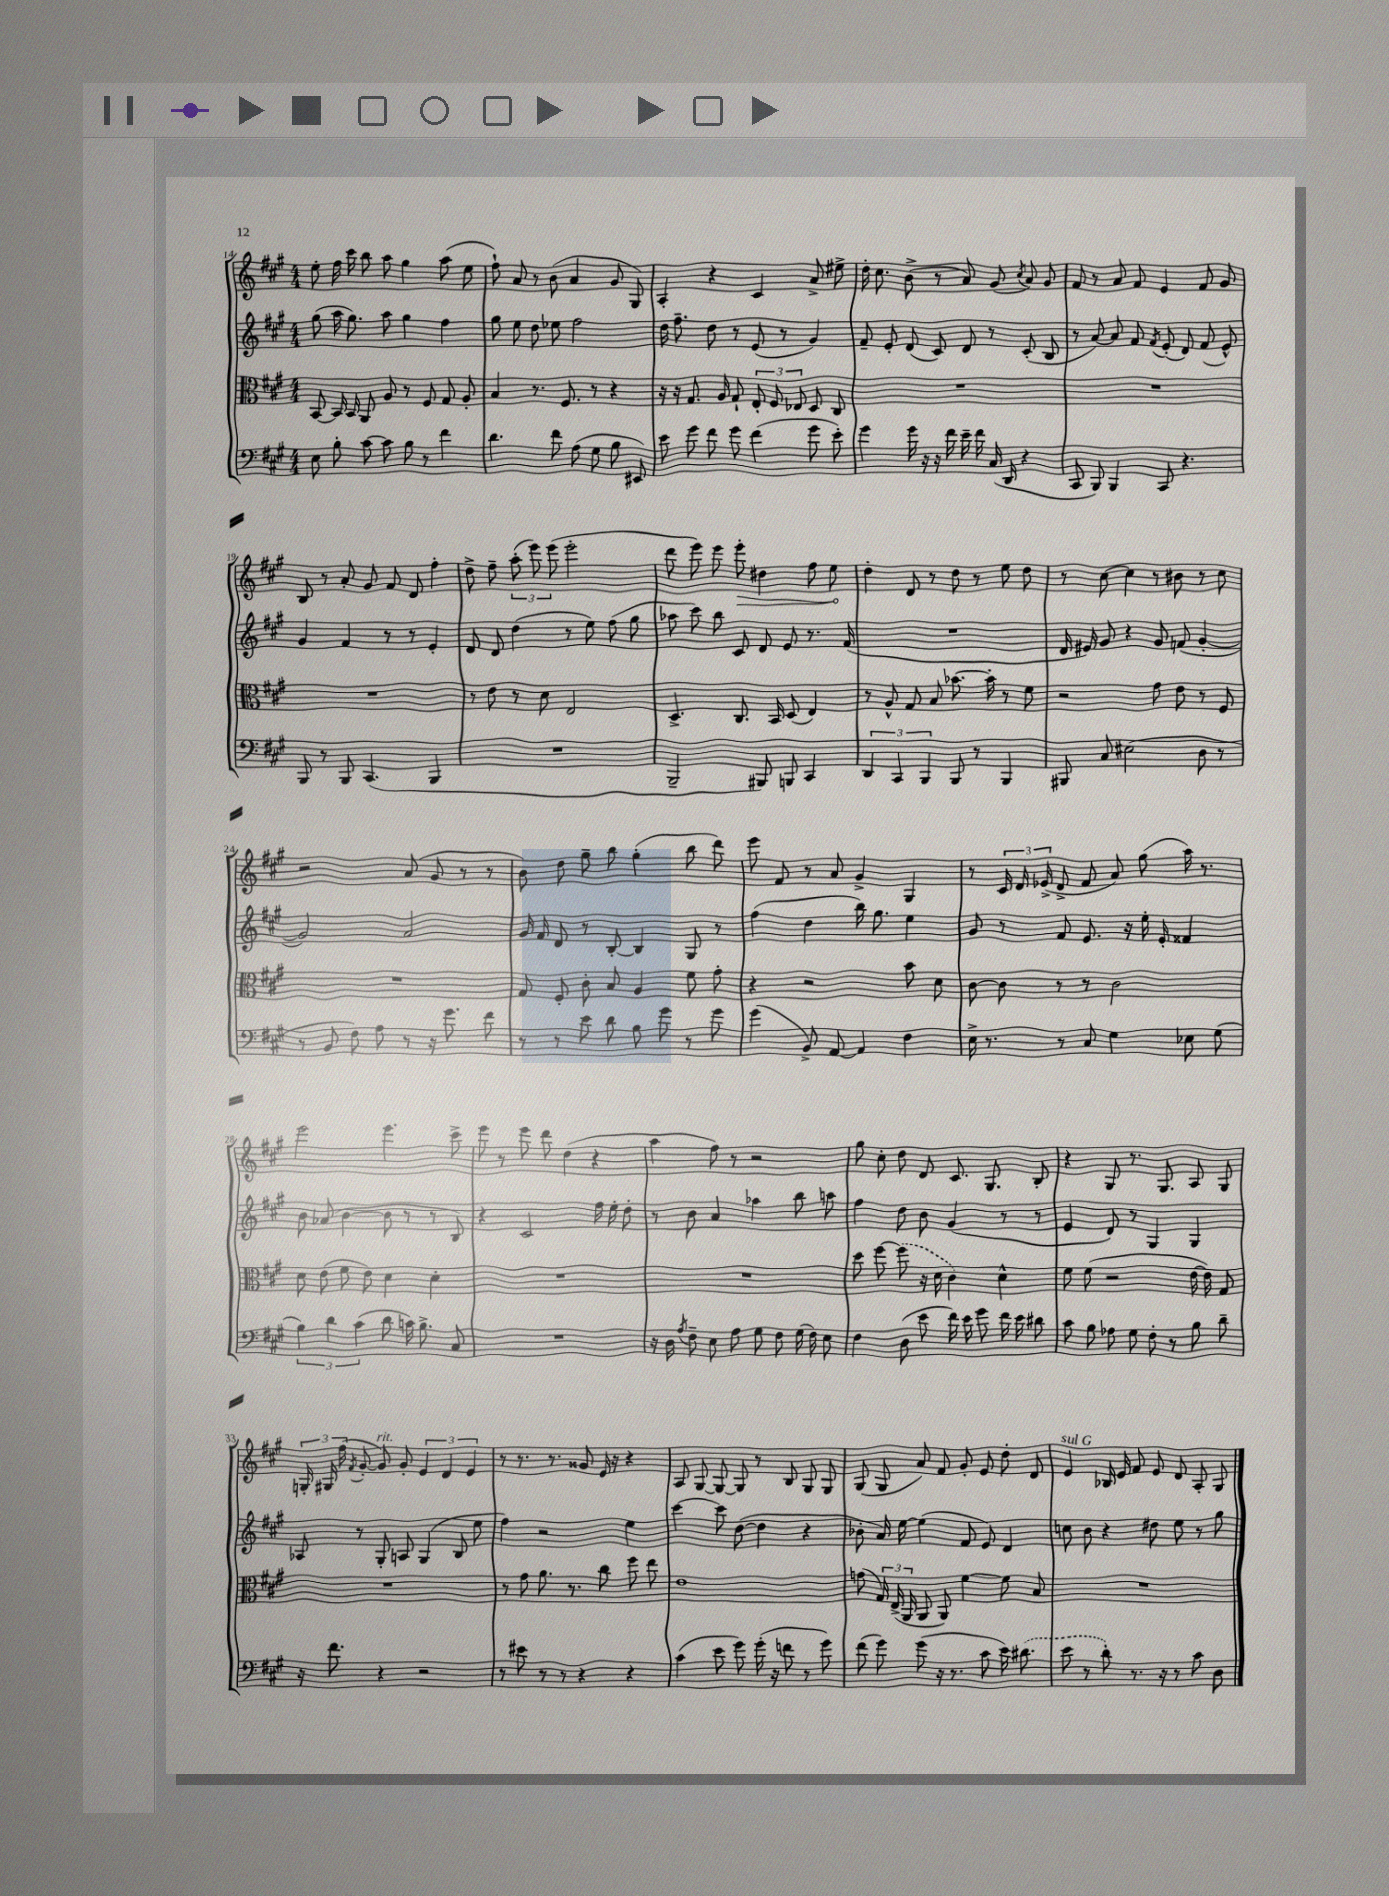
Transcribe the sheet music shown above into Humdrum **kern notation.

**kern	**kern	**kern	**kern	**dynam
*part4	*part3	*part2	*part1	*part1
*staff4	*staff3	*staff2	*staff1	*staff1
*clefF4	*clefC3	*clefG2	*clefG2	*
*k[f#c#g#]	*k[f#c#g#]	*k[f#c#g#]	*k[f#c#g#]	*
*M4/4	*M4/4	*M4/4	*M4/4	*
=14	=14	=14	=14	=14
8E\	[8BB/	(8gg#\	8ee'\	.
8B'\	16BB/]	16aa\	16ff#\	.
.	16BB/	8.gg#\)	16ccc#\	.
[8c#\	8AA/	.	8bb\	.
8c#\]	8A/	8aa\	8aa\	.
8B\	8r	4gg#\	4gg#\	.
8r	8F#/	.	.	.
4f#\	8G#/	4ff#\	(8aa\	.
.	8A'/	.	8ee\	.
=15	=15	=15	=15	=15
4.d\	4B/	8gg#\	8ff#`\)	.
.	.	8ee\	8a/	.
.	8.r	8dd\	8r	.
8f#\	.	8ee-X\	(8b\	.
.	8.F#/	.	.	.
(8A\	.	2ff#\	4a/	.
8G#\	8r	.	.	.
8B\	4r	.	8g#/	.
8EE#X/)	.	.	8G#/)	.
=16	=16	=16	=16	=16
8e\	16r	16dd\	4A'/	.
.	16r	8.ff#~\	.	.
8g#\	8.G#/	.	.	.
8f#\	.	8dd\	4r	.
.	16A/	.	.	.
8g#\	8G#`/	8r	.	.
(4f#\	12E'/	(8e/	4c#/	.
.	12F#/	.	.	.
.	.	8r	.	.
.	12E-X/	.	.	.
8g#\	8D/	4g#/)	8a^/	.
8e'\)	8C#/	.	8ee#X^\	.
=17	=17	=17	=17	=17
4g#\	1r	8f#~/	16dd'\	.
.	.	.	8.cc#\	.
.	.	8e'/	.	.
16g#\	.	(8d/	(8b^\	.
16r	.	.	.	.
16r	.	8c#/)	8r	.
16f#\	.	.	.	.
16e~\	.	8d/	8a/)	.
16f#\	.	.	.	.
(16C#/	.	8r	(8g#/	.
16DD/	.	.	.	.
.	.	.	8qcc#/	.
4r	.	(8c#'/	8a/)	.
.	.	8B/	8g#/	.
=18	=18	=18	=18	=18
8CC#/	1r	8r	8f#/	.
8BBB/)	.	[8a/)	8r	.
4BBB/	.	8a/]	8a/	.
.	.	8f#/	8f#/	.
.	.	8qf#/	.	.
8CC#/	.	(8e'/	4e/	.
4.r	.	8d/)	.	.
.	.	(8f#/	8f#/	.
.	.	8e^^/)	8g#/	.
!!LO:LB:g=z
=19	=19	=19	=19	=19
8BBB/	1r	4g#/	8B/	.
8r	.	.	8r	.
8BBB/	.	4f#/	8a'/	.
(4.CC#/	.	.	8g#/	.
.	.	8r	8f#/	.
.	.	8r	8d/	.
4BBB/	.	4e'/	4ff#'\	.
=20	=20	=20	=20	=20
1r	8r	8d/	8dd^\	.
.	8e\	8d/	8ff#~\	.
.	8r	(4dd\	(12aa'\	.
.	.	.	12eee\)	.
.	8d\	.	.	.
.	.	.	(12eee\	.
.	2E/	8r	2eee'\	.
.	.	8ee\)	.	.
.	.	(8ff#\	.	.
.	.	8gg#\	.	.
=21	=21	=21	=21	=21
2BBB~/	4.D^/	8aa-X\	8ddd\	.
.	.	8ccc#\)	8eee\)	.
.	.	8bb\	8eee\	.
!	!	!	!	!LO:HP:b
.	8.C#/	8c#/	8eee'\	>
8BBB#X/)	.	8d/	4dd#X\	.
.	16BB/	.	.	.
8BBBn/	(8D/	8e/	.	.
4CC#/	4E/)	8.r	8ff#\	.
.	.	.	8ee\	.
.	.	(16f#/	.	.
.	.	.	.	]
=22	=22	=22	=22	=22
6DD/	8r	1r	4dd'\	.
.	8A^^/	.	.	.
6CC#/	.	.	.	.
.	8G#/	.	8d/	.
6BBB/	.	.	.	.
.	8B/	.	8r	.
8BBB/	[8.b-X\	.	8dd\	.
8r	.	.	8r	.
.	16b-'\]	.	.	.
4BBB/	8r	.	8ee\	.
.	8f#\	.	8dd\	.
=23	=23	=23	=23	=23
8BBB#X/	2r	16d/	8r	.
.	.	16e#X/)	.	.
8C#/	.	8g#/	[8cc#\	.
(2E#X\	.	4r	4cc#\]	.
.	8g#\	8g#/	8r	.
.	8e\	(8fn/	8b#X\	.
8D\	8r	[4g#'/	8r	.
8r	8F#/	.	8cc#\	.
!!LO:LB:g=z
=24	=24	=24	=24	=24
8r	1r	2g#/])	2r	.
8BB/	.	.	.	.
8F#\)	.	.	.	.
8A\	.	.	.	.
8r	.	2a/	(8a/	.
16r	.	.	8g#/	.
8.g#\	.	.	.	.
.	.	.	8r	.
8f#\	.	.	8r	.
=25	=25	=25	=25	=25
8r	8G#/	16g#/	8b\)	.
.	.	16f#/	.	.
8r	8F#'/	8d/	8dd\	.
8e\	8c#'\	8r	8gg#~\	.
8d\	8B/	[8B'/	8bb\	.
8B\	4A/	4B/]	(4gg#'\	.
8g#\	.	.	.	.
8r	8f#\	8G#/	8bb\	.
8g#\	8g#'\	8r	8ddd\)	.
=26	=26	=26	=26	=26
(4g#\	4r	(4ff#\	8eee\	.
.	.	.	8f#/	.
8BB^/)	2r	4dd\	8r	.
[8AA/	.	.	8a/	.
4AA/]	.	16bb\)	4g#^/	.
.	.	8.gg#\	.	.
4F#\	8b\	4ee\	4G#/	.
.	8d\	.	.	.
=27	=27	=27	=27	=27
16E^\	[8c#\	8g#/	8r	.
8.r	.	.	.	.
.	8c#\]	8r	24c#/	.
.	.	.	24d/	.
.	.	.	(24e-X^/	.
8r	8r	8f#/	8d^/	.
8C#/	8r	8.e/	8f#/	.
4G#\	2c#\	.	8a/)	.
.	.	16r	.	.
.	.	16ee'\	(8gg#\	.
.	.	16e'/	.	.
8E-X\	.	4f##X/	16aa\)	.
.	.	.	8.r	.
(8G#\	.	.	.	.
!!LO:LB:g=z
=28	=28	=28	=28	=28
6B\)	8d\	8b\	2eee\	.
.	(8e\	(8a-X/	.	.
6d\	.	.	.	.
.	8f#\	[4b\	.	.
(6c#\	.	.	.	.
.	8e\)	.	.	.
8d\	4d\	8b\]	4.eee\	.
16cn\)	.	8r	.	.
8.B^\	.	.	.	.
.	4d'\	8r	.	.
8C#/	.	8B/)	8ccc#^\	.
=29	=29	=29	=29	=29
1r	1r	4r	8eee\	.
.	.	.	8r	.
.	.	2c#/	8eee\	.
.	.	.	8ddd\	.
.	.	.	(4dd\	.
.	.	16ff#\	4r	.
.	.	16ee'\	.	.
.	.	8dd'\	.	.
=30	=30	=30	=30	=30
16r	1r	8r	4aa\	.
16D\	.	.	.	.
8qA/	.	.	.	.
8F#~\	.	8b\	.	.
8E\	.	4a/	8ff#\)	.
8A\	.	.	8r	.
8G#\	.	4aa-X\	2r	.
8F#\	.	.	.	.
(16G#\	.	8bb\	.	.
16F#\)	.	.	.	.
8E\	.	8aan\	.	.
=31	=31	=31	=31	=31
4F#\	8dd\	4ff#\	8gg#\	.
.	[8ff#\	.	8cc#'\	.
(8D\	(8ff#\]	8dd\	8dd\	.
8e\	16r	8b\	8d/	.
.	16d\	.	.	.
16f#\)	4c#\)	(4g#/	8.c#/	.
16e\	.	.	.	.
8g#\	.	.	.	.
.	.	.	8.G#/	.
16f#\	4d^^\	8r	.	.
16e\	.	.	.	.
8d#X\	.	8r	8B'/	.
=32	=32	=32	=32	=32
8c#\	8f#\	4e/	4r	.
8B\	(8f#\	.	.	.
8A-X\	2r	8d/)	8G#/	.
8G#\	.	8r	8.r	.
8F#'\	.	4G#/	.	.
.	.	.	8.G#/	.
8r	.	.	.	.
8B\	[16e\	4G#/	8A/	.
.	16e\])	.	.	.
8d~\	8G#/	.	8G#/	.
!!LO:LB:g=z
=33	=33	=33	=33	=33
16r	1r	8A-X/	24Gn'/	.
.	.	.	24G#X/	.
8.f#\	.	.	.	.
.	.	.	(24ff#\	.
.	.	.	8qf#/	.
.	.	8r	[8g#'/	.
!	!	!	!LO:TX:a:i:t=rit.	!
4r	.	8G#'/	8g#/])	.
.	.	8An/	8g#'/	.
2r	.	(4G#/	6e/	.
.	.	.	6d/	.
.	.	8B/	.	.
.	.	.	6e/	.
.	.	8ee\	.	.
=34	=34	=34	=34	=34
8r	8r	4ff#\)	8r	.
8e#X\	8g#\	.	8.r	.
8r	8.a\	2r	.	.
.	.	.	8.r	.
8r	.	.	.	.
.	8.r	.	.	.
4r	.	.	8g##X/	.
.	8cc#\	.	16e/	.
.	.	.	16r	.
4r	8ff#\	4ee\	4r	.
.	8ee\	.	.	.
=35	=35	=35	=35	=35
(4c#\	1e	[4ccc#\	8A/	.
.	.	.	[8G#/	.
8e\	.	8ccc#\]	8G#/_	.
8g#\)	.	([8dd\	8G#/]	.
(16g#'\	.	4dd\]	8r	.
16r	.	.	.	.
8fn\	.	.	8B/	.
8r	.	4r	8G#/	.
8g#\)	.	.	8G#/	.
=36	=36	=36	=36	=36
(8f#\	(8gn\	8b-X'\	(8G#/	.
8g#\)	24G#/)	16a/)	8G#/	.
.	(24E^/	.	.	.
.	.	[16ee\	.	.
.	24AA/	.	.	.
(8g#\	8AA/	(4ee\]	8a/)	.
16r	8AA/)	.	8f#/	.
8.r	.	.	.	.
.	[4f#\	8f#/	8g#'/	.
8c#\	.	8e/)	8e/	.
16e\)	8f#\]	4d/	8dd'\	.
(8.d#X\	.	.	.	.
.	8B/	.	8d/	.
=37	=37	=37	=37	=37
!	!	!	!LO:TX:a:i:t=sul G	!
8e\	1r	8ccn\	4e/	.
8r	.	8b\	.	.
8d'\)	.	4r	16B-X/	.
.	.	.	16e/	.
8.r	.	.	8f#/	.
.	.	8dd#X\	8e/	.
16r	.	.	.	.
8r	.	8ee\	8d/	.
8c#\	.	8r	8A'/	.
8D\	.	8gg#\	8G#/	.
==	==	==	==	==
*-	*-	*-	*-	*-
